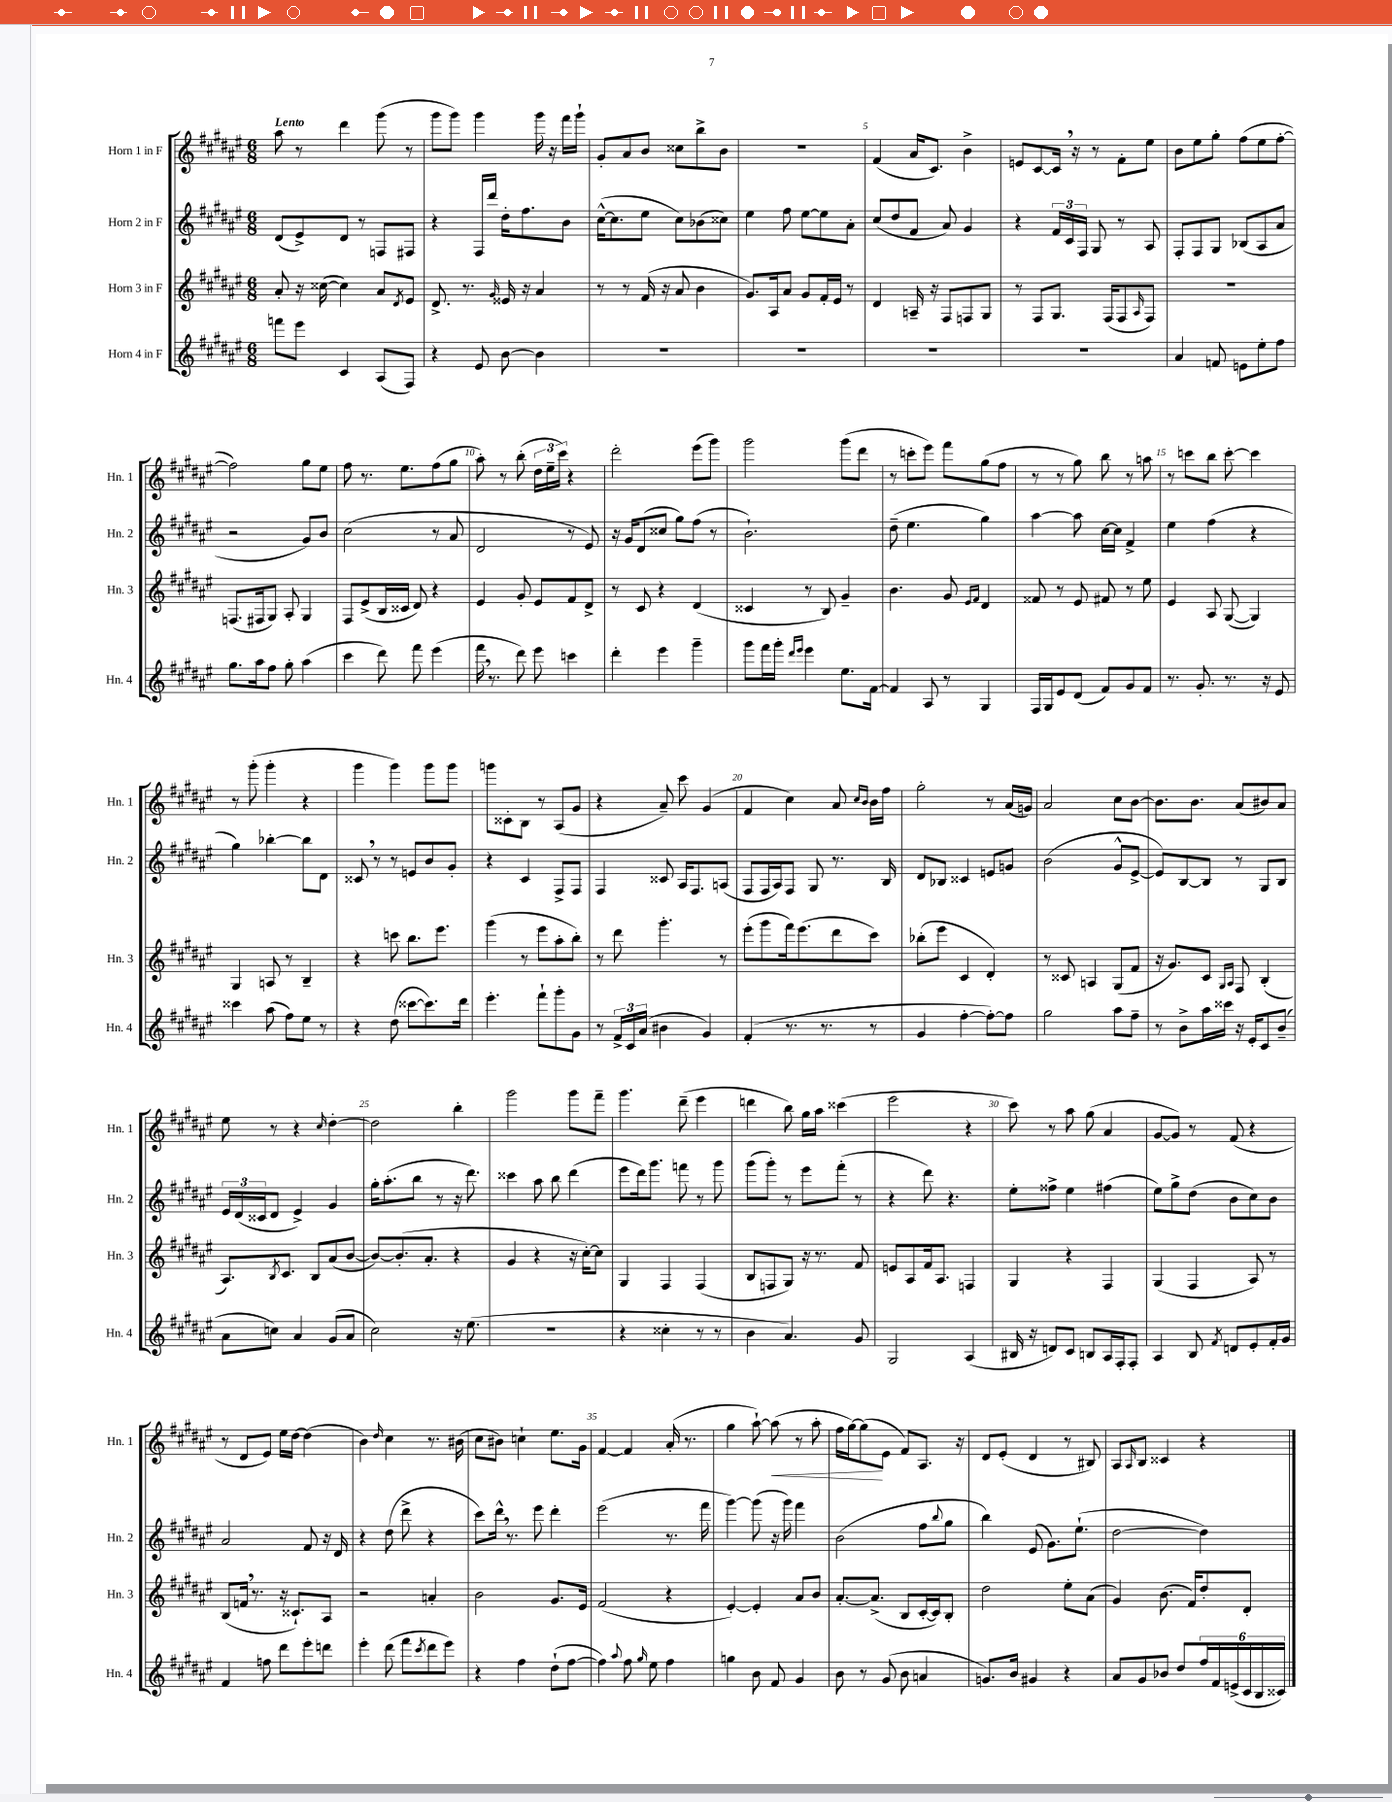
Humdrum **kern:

**kern	**kern	**kern	**kern
*staff4	*staff3	*staff2	*staff1
*clefG2	*clefG2	*clefG2	*clefG2
*k[f#c#g#d#a#e#]	*k[f#c#g#d#a#e#]	*k[f#c#g#d#a#e#]	*k[f#c#g#d#a#e#]
*M6/8	*M6/8	*M6/8	*M6/8
8fff	8a#'	(8d#	8aa#
8eee#	16r	8e#^)	8r
.	([16cc##	.	.
4c#	4cc##])	8d#	4ddd#
.	.	8r	.
(8A#	8a#	8F	(8ggg#
.	8qd#	.	.
8F#)	8e#	8F#	8r
=	=	=	=
4r	8.d#^	4r	8ggg#
.	.	.	8ggg#)
.	8.r	.	.
8e#	.	16F#	4ggg#
.	.	16ddd#	.
.	16qqg#	.	.
[8b	16e##	16dd#'	.
.	16r	8.ff#	.
4b]	4a#	.	16ggg#
.	.	.	16r
.	.	8b	16fff#
.	.	.	16ggg#`
=	=	=	=
2.r	8r	([16cc#^^	8g#'
.	.	8.cc#]	.
.	8r	.	8a#
.	(16f#	8ee#	8b
.	16r	.	.
.	8a#	8cc#)	8cc##
.	4b	(8b-	8bb^
.	.	8cc##)	8b
=	=	=	=
2.r	8.g#)	4ee#	2.r
.	16A#	.	.
.	8a#	8ff#	.
.	8g#	[8ee#	.
.	16f#'	8ee#]	.
.	16e#	.	.
.	8r	8a#'	.
=	=	=	=
2.r	4d#	(8cc#	(4f#
.	.	8dd#	.
.	16A~	8f#	16a#
.	16r	.	8.c#)
.	8F#	8a#)	.
.	8F	4g#	4b^
.	8G#	.	.
=	=	=	=
2.r	8r	4r	8e
.	8F#	.	[8c#
.	8.G#	24f#	16c#]
.	.	24c#	.
.	.	.	16r
.	.	24F#	.
.	.	8G#	8r
.	(16F#	.	.
.	8F#	8r	8f#'
.	16qqA#	.	.
.	8F#)	8A#	8ee#
=	=	=	=
4a#	2.r	8F#'	8b
.	.	8F#	8ee#
8f	.	8G#	8gg#'
8e	.	(8B-	(8ff#
8ee#'	.	8A#	8ee#
8ff#	.	8a#	[8ff#'
=	=	=	=
8.gg#	(8.F	2r	2ff#])
16aa#	16F#	.	.
8ff#	8G#)	.	.
8gg#'	8A#'	.	.
(4aa#	4G#	8g#)	8gg#
.	.	8b	8ee#
=	=	=	=
4ccc#	8F#	(2cc#	8ff#
.	(8e#^	.	8.r
8ddd#)	16B	.	.
.	16c##	.	8.ee#
8fff#	8d#)	.	.
(4eee#	4r	8r	(8ff#
.	.	8a#	8gg#
=	=	=	=
16fff#	4e#	2d#	8aa#')
8.r	.	.	.
.	.	.	8r
8ddd#)	8g#'	.	(8bb'
8eee#	8e#	.	24dd#
.	.	.	24ee#~
.	.	.	24ccc#)
4ccc	8f#	8r	4r
.	8d#^	8e#)	.
=	=	=	=
4ddd#'	8r	16r	2ddd#'
.	.	16g#	.
.	8c#	(8d#	.
4eee#	4r	8cc##	.
.	.	8gg#)	.
4ggg#~	(4d#	(8ff#	(8eee#
.	.	8r	8ggg#)
=	=	=	=
8ggg#	4c##	2.b`)	2ggg#
16fff#	.	.	.
16ggg#'	.	.	.
16qqddd#	.	.	.
16qqeee#	.	.	.
4eee#	8r	.	.
.	8B)	.	.
8.ee#	4g#~	.	(8ggg#
.	.	.	8ddd#
[16f#	.	.	.
=	=	=	=
4f#]	4.b	(8dd#~	8r
.	.	4.ee#	8ccc'
8A#	.	.	8eee#)
8r	8g#	.	8fff#
.	16qqe#	.	.
.	16qqf#	.	.
4G#	4d#	4gg#)	(8gg#
.	.	.	8ff#
=	=	=	=
16F#	8f##	[4aa#	8r
16G#	.	.	.
8e#	8r	.	8r
(8d#	8e#	8aa#]	8gg#)
8f#)	8f#	[16cc#	8bb
.	.	16cc#]	.
8g#	8r	4f#^	8r
8f#	8ee#	.	8aa
=	=	=	=
8.r	4e#	4ee#	8r
.	.	.	8ccc
8.g#'	.	.	.
.	8A#	(4ff#	8bb
8.r	([8G#	.	[8ccc'
.	4G#])	4r	4ccc]
16r	.	.	.
8e#	.	.	.
=	=	=	=
4ccc##	4G#	4gg#)	8r
.	.	.	(8ggg#'
(8aa#	8A	[4bb-'	4ggg#'
8ff#)	8r	.	.
8ee#	4B~	8bb-]	4r
8r	.	8d#	.
=	=	=	=
4r	4r	8c##	4ggg#
.	.	8r	.
(8dd#	8ccc	8r	4ggg#)
[8ccc##	8.bb	8e	.
8.ccc##])	.	8b	8ggg#
.	8.eee#	.	.
.	.	8g#'	8ggg#
16ddd#	.	.	.
=	=	=	=
4.eee#'	(4ggg#	4r	8ggg
.	.	.	8c##'
.	8r	4c#	8B
8fff#`	8eee#	.	8r
8ggg#'	8aa#'	8F#^	(8A#
8g#	8bb')	8F#	8g#
=	=	=	=
8r	8r	4F#	4r
24f#^	8ddd#	.	.
24c#	.	.	.
(24a#	.	.	.
4b#	4.ggg#'	8c##	8a#~)
.	.	16A#	8ccc#
.	.	8.F#	.
4g#)	.	.	(4g#
.	8r	(8A	.
=	=	=	=
(4f#'	(8eee#'	8F#	4f#
.	8ggg#	16F#	.
.	.	16A#)	.
8.r	16fff#)	8F#	4cc#)
.	(8.eee#	.	.
.	.	8G#	.
8.r	.	.	.
.	8ddd#	8.r	8a#
.	.	.	16qqcc#
.	.	.	16qqb
8r	8ccc#)	.	16b
.	.	16B	16ff#
=	=	=	=
4g#	(8bb-'	8d#	2gg#'
.	8eee#	8B-	.
[4ff#'	4c#	4c##	.
8ff#'_)	4d#')	8e	8r
8ff#]	.	8g	(16a#
.	.	.	16g)
=	=	=	=
2gg#	8r	(2b	2a#
.	8c##	.	.
.	4A	.	.
8aa#	(8G#	8g#^^	8cc#
8ff#~	8f#	[8e#^	[8b
=	=	=	=
8r	16r	8e#])	8.b]
.	8.g#)	.	.
8b^	.	[8B	.
.	.	.	8.b
16aa#	8c#	8B]	.
16ccc##	.	.	.
.	16qqG#	.	.
.	16qqA#	.	.
16r	8F#	8r	(8a#
16e#'	.	.	.
8c#	(4B'	8G#	8b#)
(8b~	.	8B	8a#
=	=	=	=
8a#	8.A#)	24e#	8ee#
.	.	(24d#	.
.	.	24c##	.
8cc)	.	8d#	8r
.	8qB	.	.
.	8.c#	.	.
4a#	.	4e#^)	4r
.	8B	.	.
.	.	.	16qqcc#
(8g#	(8a#	4g#	[4dd#'
8a#	[8b	.	.
=	=	=	=
2cc#)	8b_)	16gg#'	2dd#]
.	.	(8.aa#'	.
.	(8.b']	.	.
.	.	8bb	.
.	8.a#'	.	.
.	.	8r	.
16r	4r	16r	4bb'
(8.ee#	.	8.ddd#)	.
=	=	=	=
2.r	4g#	4ccc##	2ggg#
.	4r	8aa#	.
.	.	8bb	.
.	16r	(4ddd#	8ggg#
.	[16cc#')	.	.
.	8cc#]	.	8fff#~
=	=	=	=
4r	4G#	8eee#	4.ggg#
.	.	16ddd#)	.
.	.	8.ggg#	.
4cc##'	4F#	.	.
.	.	8fff	(8ddd#~
8r	(4F#	8r	4eee#
8r	.	8ggg#	.
=	=	=	=
4b	8B	(8ggg#	4ddd
.	8F	8ggg#')	.
4.a#)	8G#)	8r	8bb)
.	16r	8eee#	16gg#
.	8.r	.	16aa#
.	.	(8fff#'	(4ccc##
8g#	8f#	8r	.
=	=	=	=
2G#	8e	4r	2eee#
.	8A#	.	.
.	16f#	8ddd#)	.
.	8.A#	.	.
.	.	4.r	.
(4A#	4F	.	4r
=	=	=	=
16B#	4G#	8ee#'	8ccc#)
16r	.	.	.
8d)	.	8ff##^	8r
8c#	4r	4ee#	8aa#
8B	.	.	(8gg#
16A#	4F#	(4ff#	4a#
16F#'	.	.	.
8F#'	.	.	.
=	=	=	=
4A#	(4G#	8ee#)	[8g#
.	.	8gg#^	8g#])
8B	4F#	(8dd#	8r
8qf#	.	.	.
8d	.	8b	(8f#
8e#'	8A#)	8cc#)	4r
16f#'	8r	8b	.
16g#	.	.	.
=	=	=	=
4f#	(8B	2a#	8r
.	16f	.	8d#
.	8.r	.	.
8ff	.	.	8e#)
8ddd#	16r	.	16ee#
.	8.c##`)	.	[16dd#
8eee#'	.	8f#	(4dd#]
8ddd	8A#	16r	.
.	.	16d#	.
=	=	=	=
4eee#'	2r	4r	4b)
.	.	.	16qqdd#
(8ddd#	.	(8dd#	4cc#
8fff#	.	8ddd#^	.
8qccc#	.	.	.
8ddd#	4a'	4r	8.r
8eee#)	.	.	.
.	.	.	(16b#
=	=	=	=
4r	2b	8ccc#)	8cc#
.	.	16ddd#^^	8b#)
.	.	8.r	.
4ff#	.	.	4cc`
.	.	8eee#	.
(8dd#`	8.g#	4ddd#'	8.ee#
[8ff#	.	.	.
.	16e#	.	16g#
=	=	=	=
4ff#])	(2f#	(2eee#	[4f#
8qqaa#	.	.	.
8ff#	.	.	4f#]
16qqgg#	.	.	.
8ee#	.	.	.
4ff#	4r	8.r	(16a#'
.	.	.	8.r
.	.	16fff#	.
=	=	=	=
4gg	[4e#')	[4ggg#)	4gg#
8b	4e#']	(8ggg#]	[8aa#`)
8f#	.	16r	(8aa#]
.	.	16ggg#)	.
4g#	8a#	4fff#	8r
.	8b	.	8aa#'
=	=	=	=
8b	[8.a#'	(2b	16ff#
.	.	.	[16gg#)
8r	.	.	(8gg#]
.	(8.a#^]	.	.
(8g#	.	.	8e#
8b	8B	.	8f#)
4a	[16c#'	8ff#	8.A#
.	16c#])	.	.
.	.	8qqbb	.
.	8B'	8gg#	.
.	.	.	16r
=	=	=	=
8.g)	2dd#	4bb)	8d#
.	.	.	(8e#'
16b	.	.	.
4g#	.	(8e#	4d#
.	.	8.g#)	.
4r	8ee#'	.	8r
.	.	(8.ee#`	.
.	(8a#	.	8B#)
=	=	=	=
8a#	4g#)	[2dd#	8A#
.	.	.	16qqA#
8g#	.	.	8B
8b-	(8.b	.	4c##
8dd#	.	.	.
.	16f#)	.	.
24ff#	8dd#'	4dd#])	4r
24f#	.	.	.
(24e^	.	.	.
24c#	8d#'	.	.
24B	.	.	.
24c##)	.	.	.
==	==	==	==
*-	*-	*-	*-
